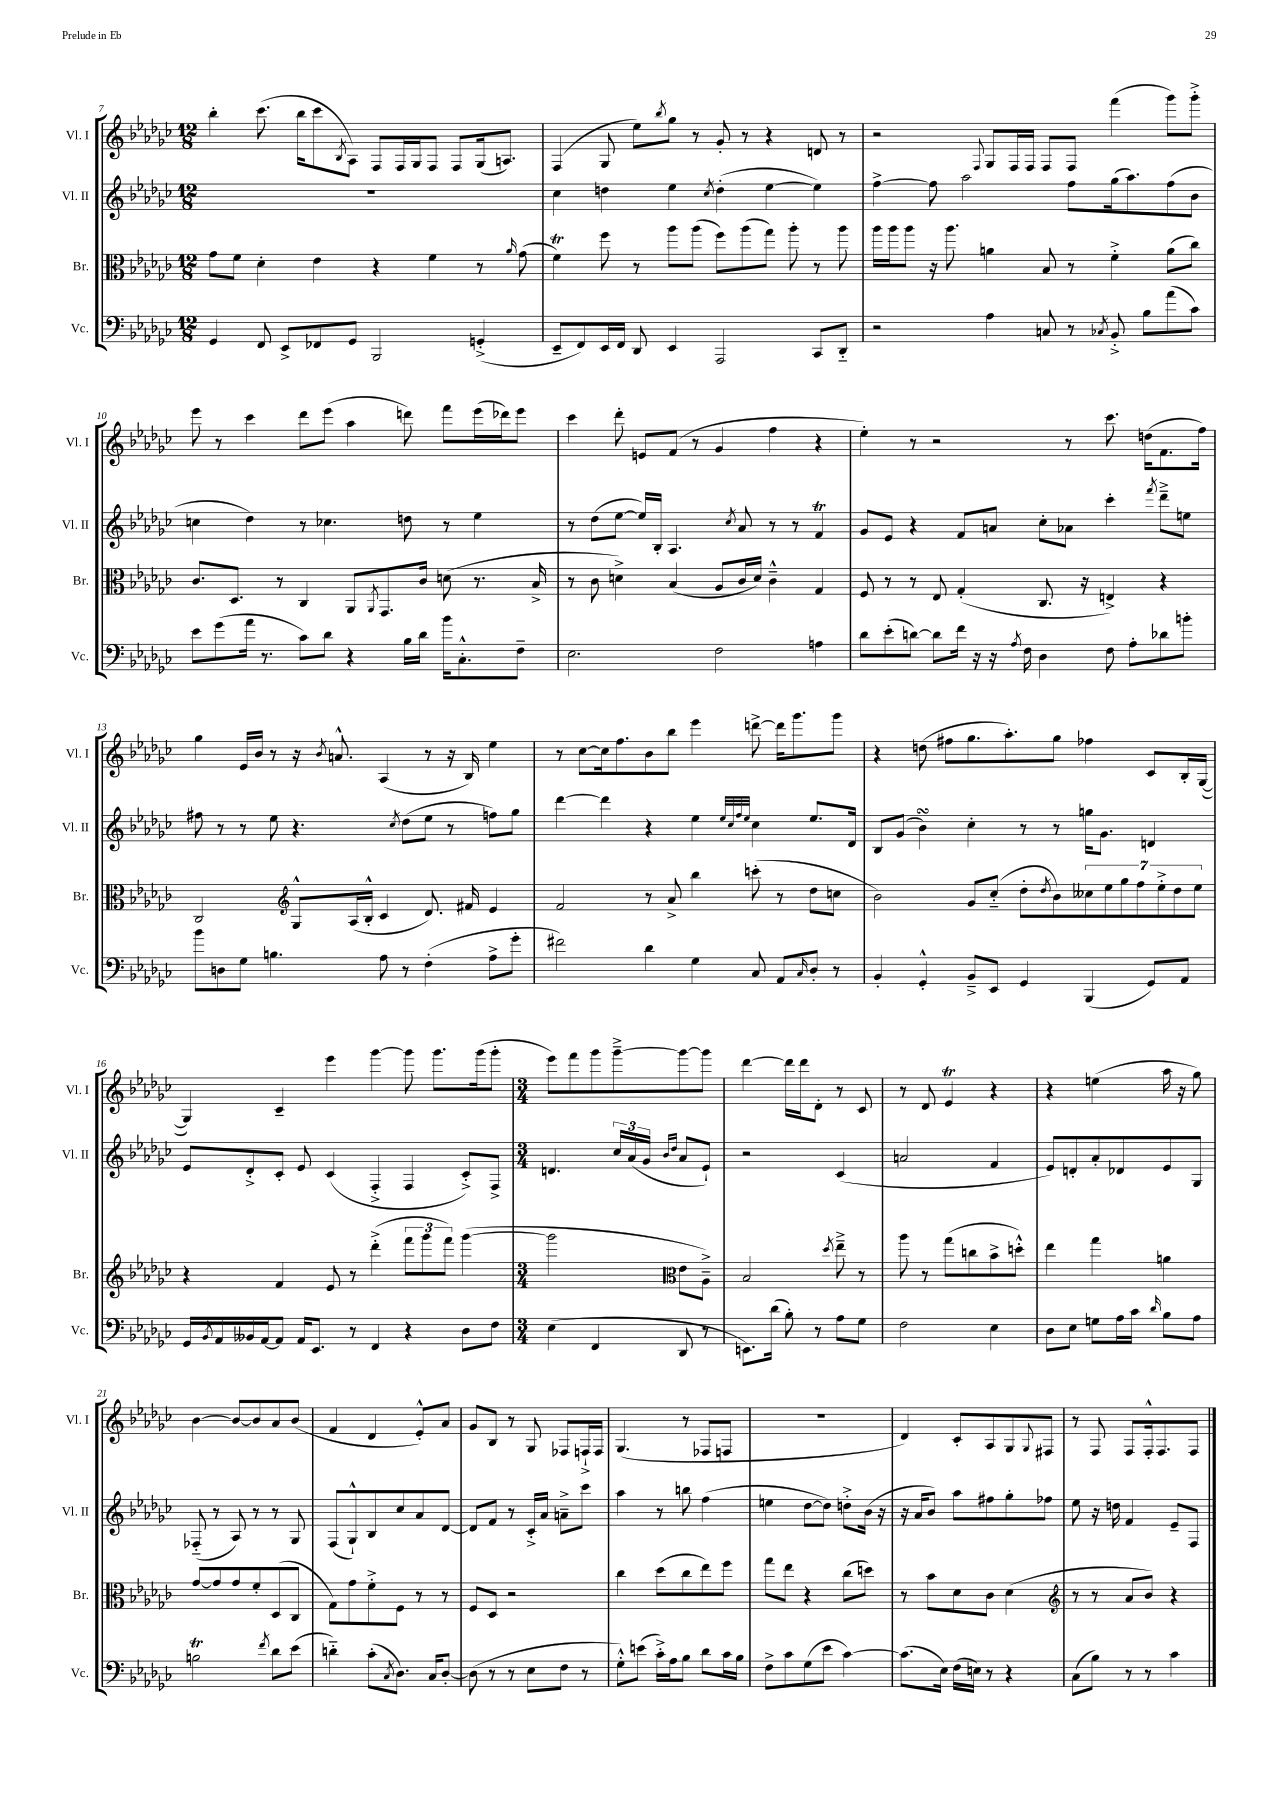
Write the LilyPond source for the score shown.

<<
\new StaffGroup <<
\new Staff = "s0" \with { instrumentName = "Vl. I" shortInstrumentName = "Vl. I" } {
    \clef treble \key ges \major \numericTimeSignature \time 12/8
    bes''4-. ces'''8.( bes''16 ces'''8 \acciaccatura { bes8 } aes8) f8 f16 ges16 f8 f8 ges16( a8.) |
    f4( ges8 ees''8) \acciaccatura { bes''8 } ges''8 r8 ges'8-. r8 r4 d'8 r8 |
    r2 \appoggiatura { f8 } ges8 f16 f16 f8 f8 f'''4( ges'''8) ges'''8-.-> |
    ees'''8 r8 ces'''4 des'''8 ees'''8( aes''4 d'''8) f'''8 ees'''16( des'''16) ees'''8 |
    ces'''4 des'''8-. e'8 f'8( r8 ges'4 f''4 r4 |
    ees''4-.) r8 r2 r8 ces'''8. d''16( f'8. f''16) |
    ges''4 ees'16 bes'16 r8 r16 \acciaccatura { bes'8 } a'8.-^ aes4( r8 r16 bes16) ees''4 |
    r8 ces''8~ ces''16 f''8. bes'8 bes''8 ees'''4 d'''8~-> d'''16 ges'''8. ges'''8 |
    r4 d''8( fis''8 ges''8. aes''8.-.) ges''8 fes''4 ces'8 bes16-. ges16~( |
    ges4) ces'4-- ees'''4 ges'''4~ ges'''8 ges'''8. ges'''16( ges'''8-. |
    \numericTimeSignature \time 3/4 ees'''8) f'''8 ges'''8 ges'''8~---> ges'''8~ ges'''8 |
    des'''4~ des'''16 des'''16 des'8-. r8 ces'8 |
    r8 des'8 ees'4\trill r4 |
    r4 e''4( aes''16 r16 ges''8) |
    bes'4~ bes'8~ bes'8 aes'8 bes'8( |
    f'4 des'4 ees'8-.-^) aes'8 |
    ges'8 bes8 r8 ges8 fes8 f16-!-> f16 |
    ges4.( r8 fes8 f8 |
    R2. |
    des'4) ces'8-. aes8 ges8 \appoggiatura { ges8 } fis8 |
    r8 f8 f8 f16-.-^ f8. f8 \bar "|." |
}
\new Staff = "s1" \with { instrumentName = "Vl. II" shortInstrumentName = "Vl. II" } {
    \clef treble \key ges \major \numericTimeSignature \time 12/8
    R1. |
    ces''4 d''4 ees''4 \acciaccatura { ces''8 } d''4-.( ees''4~ ees''4) |
    f''4~-> f''8 aes''2 f''8 ges''16( aes''8.) f''8( bes'8 |
    c''4 des''4) r8 ces''4. d''8 r8 ees''4 |
    r8 des''8( ees''8~ ees''16) bes16-. aes4. \acciaccatura { ces''8 } aes'8 r8 r8 f'4\trill |
    ges'8 ees'8 r4 f'8 a'8 ces''8-. aes'8 ces'''4-. \acciaccatura { f'''8 } des'''8---> e''8 |
    fis''8 r8 r8 ees''8 r4. \acciaccatura { ces''8 } des''8( ees''8 r8 f''8) ges''8 |
    des'''4~ des'''4 r4 ees''4 \grace { ees''32 ces''32 f''32 ees''32 } ces''4 ees''8. des'16 |
    bes8 ges'8( bes'4\turn) ces''4-. r8 r8 g''16 ges'8. d'4 |
    ees'8 des'8-.-> ces'8-. ees'8 ces'4( f4-.-> f4 ces'8-.->) f8-> |
    \numericTimeSignature \time 3/4 d'4. \tuplet 3/2 { ces''16 aes'16( ges'16 } \grace { bes'16 des''16 } aes'8 ees'8-!) |
    r2 ces'4( |
    a'2 f'4 |
    ees'8) d'8-. aes'8-. des'8 ees'8 ges8 |
    fes8-_( r8 aes8) r8 r8 ges8 |
    f8( ges8-!-^) bes8 ces''8 aes'8 des'8~ |
    des'8 f'8 r8 ces'16-.-> aes'16 a'8---> ces'''8 |
    aes''4 r8 b''8 f''4( |
    e''4 des''8~ des''8) d''8-.-> bes'16( r16 |
    r16 aes'16 bes'8) aes''8 fis''8 ges''8-. fes''8 |
    ees''8 r16 d''16 f'4 ees'8-- f8 \bar "|." |
}
\new Staff = "s2" \with { instrumentName = "Br." shortInstrumentName = "Br." } {
    \clef alto \key ges \major \numericTimeSignature \time 12/8
    ges'8 f'8 des'4-. ees'4 r4 f'4 r8 \grace { aes'16 } ges'8( |
    f'4\trill) f''8 r8 aes''8 aes''8( f''8) aes''8( ges''8) aes''8-. r8 aes''8 |
    aes''16 aes''16 aes''8 r16 aes''8. a'4 bes8 r8 f'4-.-> a'8( ces''8) |
    ces'8. des8. r8 ces4 aes,8 \acciaccatura { aes,8 } ges,8. ces'16 d'8( r8. bes16-> |
    r8 ces'8 d'4->) bes4( aes8 ces'16 d'16) ces'4---^ ges4 |
    f8 r8 r8 ees8 ges4-.( ces8. r16 e4->) r4 |
    ces2 \clef treble ges8-^ aes16( bes16-.-^ ces'4 des'8.) fis'16 ees'4 |
    f'2 r8 aes'8-> bes''4 c'''8-.( r8 des''8 c''8 |
    bes'2) ges'8 ces''8-_( des''8-. \acciaccatura { des''8 } bes'8) \tuplet 7/4 { ceses''8 ees''8 ges''8 f''8 ees''8-.-> des''8 ees''8 } |
    r4 f'4 ees'8 r8 des'''4-.->( \tuplet 3/2 { f'''8 ges'''8 f'''8) } ges'''4~( |
    \numericTimeSignature \time 3/4 ges'''2 \clef alto ees'8 aes8--->) |
    bes2 \acciaccatura { des''8 } ees''8---> r8 |
    aes''8 r8 ges''8( c''8 bes'8-> d''8-.-^) |
    ees''4 ges''4 a'4 |
    ges'8~ ges'8 ges'8 f'8-. des8( ces8 |
    ges8) ges'8 f'8-.-> f8 r8 r8 |
    f8 des8 r2 |
    ces''4 des''8( ces''8 ees''8) f''8 |
    ges''8 ees''8 r4 ces''8( d''8) |
    r8 bes'8 des'8 ces'8 des'4( |
    \clef treble r8 r8 aes'8 bes'8) r4 \bar "|." |
}
\new Staff = "s3" \with { instrumentName = "Vc." shortInstrumentName = "Vc." } {
    \clef bass \key ges \major \numericTimeSignature \time 12/8
    ges,4 f,8 ees,8-> fes,8 ges,8 bes,,2 g,4-.->( |
    ees,8-- f,8) ees,16 f,16 des,8 ees,4 aes,,2 ces,8 des,8-_ |
    r2 aes4 c8 r8 \acciaccatura { ces8 } bes,8-.-> bes8 aes'8( ces'8) |
    ees'8 ges'8( aes'16 r8. ces'8) des'8 r4 bes16 des'16 bes'16 ces8.-.-^ f8-- |
    ees2. f2 a4 |
    des'8 ees'8-.( d'8~) d'8 f'16 r16 r16 \acciaccatura { aes8 } f16 des4 f8 aes8-. des'8 b'8-. |
    bes'8 d8 ges8 b4. aes8 r8 f4-.( aes8-> ges'8-. |
    fis'2) des'4 ges4 ces8 aes,8 \grace { ces16 } des8-. r8 |
    bes,4-. ges,4-.-^ bes,8---> ees,8 ges,4 bes,,4( ges,8) aes,8 |
    ges,16 \acciaccatura { bes,8 } aes,16 beses,16 aes,16~ aes,8 aes,16 ees,8. r8 f,4 r4 des8 f8 |
    \numericTimeSignature \time 3/4 ees4( f,4 des,8 r8 |
    e,8.) des'16( bes8-.) r8 aes8 ges8 |
    f2 ees4 |
    des8 ees8 g8 aes16 ces'16 \grace { des'16 } bes8 aes8 |
    b2\trill \acciaccatura { f'8 } des'8 ees'8( |
    d'4-_) ces'8-.( \acciaccatura { ces8 } des8.) ces16 des8~-. |
    des8( r8 r8 ees8 f8 r8 |
    ges8-.-^) e'8( ces'16-.->) aes16 bes8 des'8 ces'16 bes16 |
    f8-> ces'8 ges8( ees'8 ces'4~) |
    ces'8.( ees16) f16( e16) r8 r4 |
    ces8( bes8) r8 r8 ces'4 \bar "|." |
}
>>
>>
\layout { \context { \Score currentBarNumber = #7 } }
